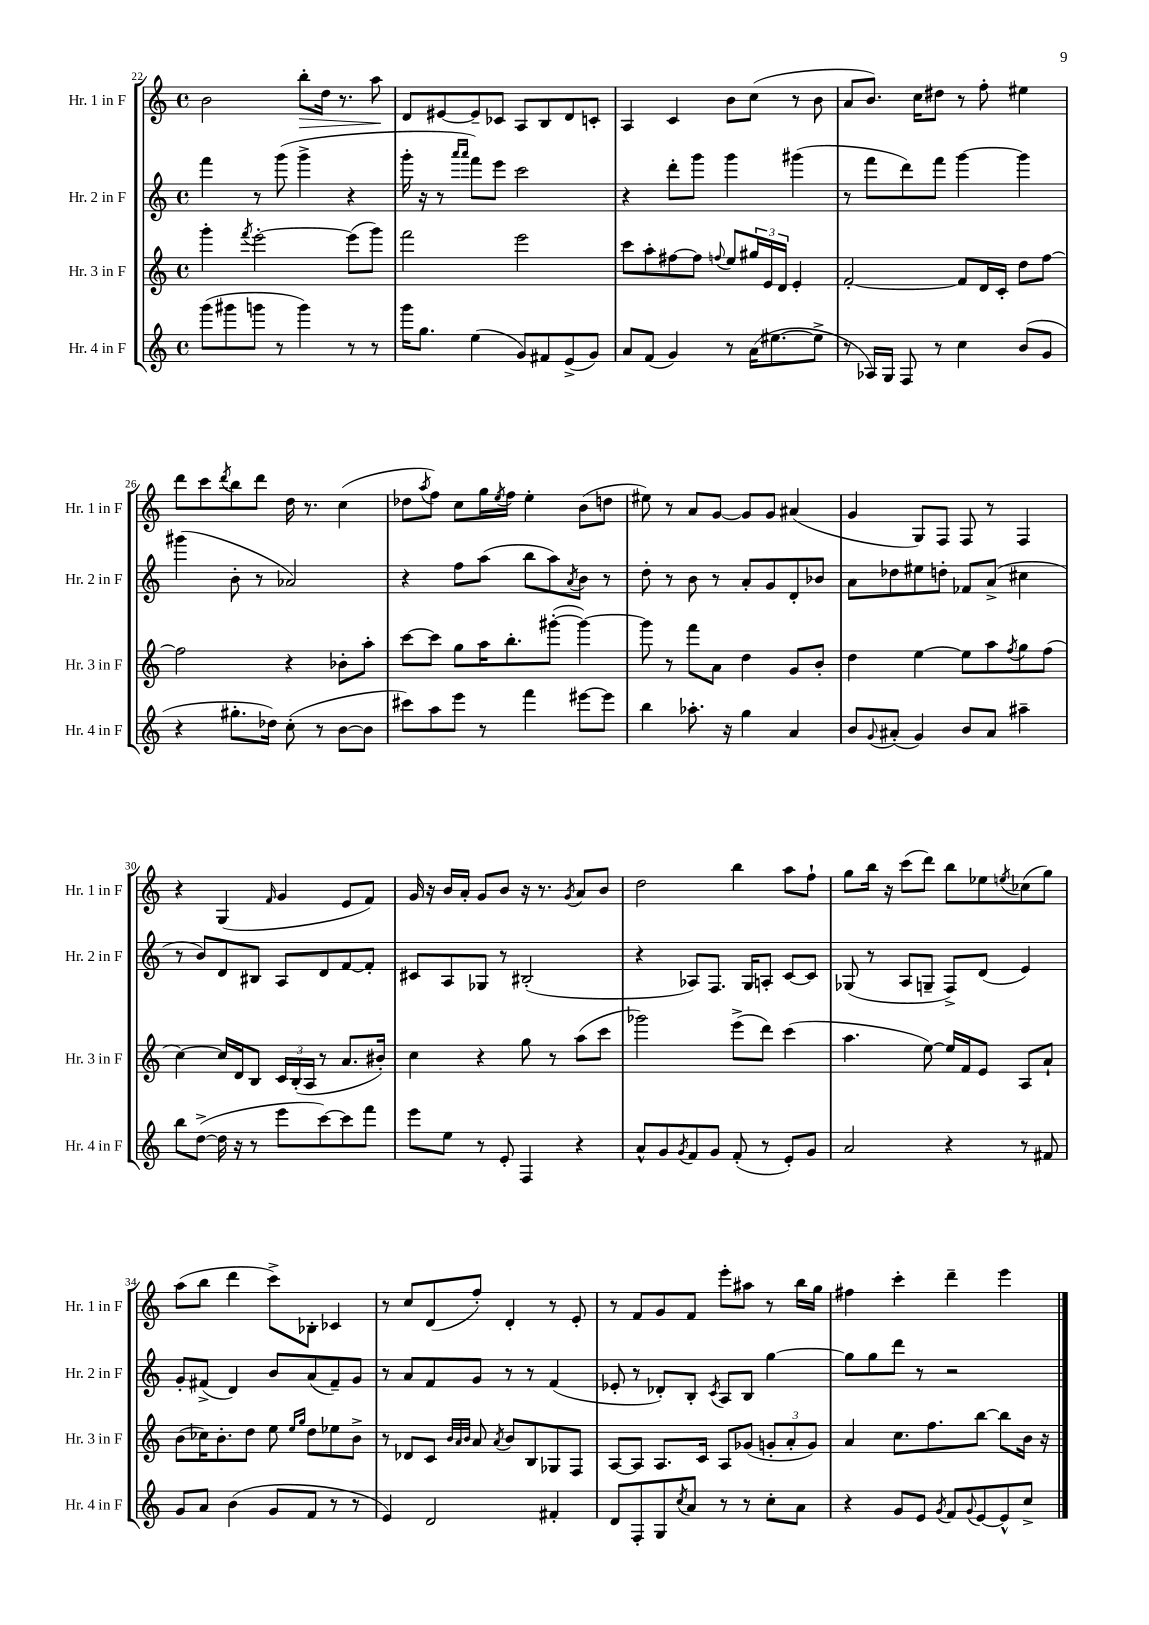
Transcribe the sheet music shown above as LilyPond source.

<<
\new StaffGroup <<
\new Staff = "s0" \with { instrumentName = "Hr. 1 in F" shortInstrumentName = "Hr. 1 in F" } {
    \clef treble \key c \major \defaultTimeSignature \time 4/4
    b'2 b''8-.\> d''16 r8. a''8\! |
    d'8 eis'8~ eis'8-- ces'8 a8 b8 d'8 c'8-. |
    a4 c'4 b'8 c''8( r8 b'8 |
    a'8 b'8.) c''16 dis''8 r8 f''8-. eis''4 |
    d'''8 c'''8 \acciaccatura { d'''8 } b''8 d'''8 d''16 r8. c''4( |
    des''8 \acciaccatura { a''8 } f''8) c''8 g''16 \acciaccatura { e''8 } f''16 e''4-. b'8( d''8 |
    eis''8) r8 a'8 g'8~ g'8 g'8 ais'4( |
    g'4 g8) f8 f8 r8 f4 |
    r4 g4( \grace { f'16 } g'4 e'8 f'8) |
    g'16 r16 b'16 a'16-. g'8 b'8 r16 r8. \acciaccatura { g'8 } a'8 b'8 |
    d''2 b''4 a''8 f''8-! |
    g''8 b''16 r16 c'''8( d'''8) b''8 ees''8 \acciaccatura { e''8 } ces''8( g''8) |
    a''8( b''8 d'''4 c'''8->) bes8-. ces'4 |
    r8 c''8 d'8( f''8-.) d'4-. r8 e'8-. |
    r8 f'8 g'8 f'8 e'''8-. ais''8 r8 b''16 g''16 |
    fis''4 c'''4-. d'''4-- e'''4 \bar "|." |
}
\new Staff = "s1" \with { instrumentName = "Hr. 2 in F" shortInstrumentName = "Hr. 2 in F" } {
    \clef treble \key c \major \defaultTimeSignature \time 4/4
    f'''4 r8 g'''8( g'''4-> r4 |
    g'''16-. r16 r8 \grace { a'''16 a'''16 } f'''8) e'''8 c'''2 |
    r4 d'''8-. g'''8 g'''4 gis'''4( |
    r8 f'''8 d'''8) f'''8 g'''4~ g'''4 |
    gis'''4( b'8-. r8 aes'2) |
    r4 f''8 a''8( b''8 a''8) \acciaccatura { a'8 } b'8 r8 |
    d''8-. r8 b'8 r8 a'8-. g'8 d'8-. bes'8 |
    a'8 des''8 eis''8 d''8-. fes'8 a'8->( cis''4 |
    r8 b'8) d'8 bis8 a8 d'8 f'8~ f'8-. |
    cis'8 a8 ges8 r8 bis2-.( |
    r4 aes8) f8. g16 a8-. c'8~ c'8 |
    ges8( r8 a8 g8-- f8->) d'8( e'4) |
    g'8-. fis'8->( d'4) b'8 a'8( fis'8--) g'8 |
    r8 a'8 f'8 g'8 r8 r8 f'4( |
    ees'8-. r8 des'8-.) b8-. \acciaccatura { c'8 } a8 b8 g''4~ |
    g''8 g''8 d'''8 r8 r2 \bar "|." |
}
\new Staff = "s2" \with { instrumentName = "Hr. 3 in F" shortInstrumentName = "Hr. 3 in F" } {
    \clef treble \key c \major \defaultTimeSignature \time 4/4
    g'''4-. \acciaccatura { f'''8 } e'''2~-. e'''8( g'''8) |
    f'''2 e'''2 |
    c'''8 a''8-. fis''8~ fis''8 \appoggiatura { f''8 } e''8 \tuplet 3/2 { gis''16 e'16 d'16 } e'4-. |
    f'2~-. f'8 d'16 c'16-. d''8 f''8~ |
    f''2 r4 bes'8-. a''8-. |
    c'''8~ c'''8 g''8 a''16 b''8.-. gis'''8~-.( gis'''4~) |
    gis'''8 r8 f'''8 a'8 d''4 g'8 b'8-. |
    d''4 e''4~ e''8 a''8 \acciaccatura { f''8 } g''8 f''8( |
    c''4~) c''16 d'16 b8 \tuplet 3/2 { c'16 b16-.( a16 } r8 a'8. bis'16-.) |
    c''4 r4 g''8 r8 a''8( c'''8 |
    ges'''2) e'''8->( d'''8) c'''4( |
    a''4. e''8~) e''16 f'16 e'8 a8 a'8-! |
    b'8( ces''16) b'8.-. d''8 e''8 \grace { e''16 g''16 } d''8 ees''8 b'8-> |
    r8 des'8 c'8 \grace { b'32 a'32 b'32 } a'8 \acciaccatura { a'8 } b'8 b8 ges8 f8 |
    a8~ a8 a8. c'16 a8 ges'8( \tuplet 3/2 { g'8-. a'8-. g'8) } |
    a'4 c''8. f''8. b''8~ b''8 b'16 r16 \bar "|." |
}
\new Staff = "s3" \with { instrumentName = "Hr. 4 in F" shortInstrumentName = "Hr. 4 in F" } {
    \clef treble \key c \major \defaultTimeSignature \time 4/4
    g'''8( gis'''8 g'''8 r8 g'''4) r8 r8 |
    g'''16 g''8. e''4( g'8) fis'8 e'8->( g'8) |
    a'8 f'8( g'4) r8 a'16( eis''8.~ eis''8-> |
    r8 aes16) g16 f8 r8 c''4 b'8( g'8 |
    r4 gis''8.-. des''16) c''8-.( r8 b'8~ b'8 |
    cis'''8) a''8 e'''8 r8 f'''4 eis'''8~ eis'''8 |
    b''4 aes''8.-. r16 g''4 a'4 |
    b'8 \appoggiatura { g'8 } ais'8-.( g'4) b'8 ais'8 ais''4-- |
    b''8 d''8~->( d''16 r16 r8 e'''8 c'''8~) c'''8 f'''8 |
    e'''8 e''8 r8 e'8-. f4 r4 |
    a'8-^ g'8 \acciaccatura { g'8 } f'8 g'8 f'8-.( r8 e'8-.) g'8 |
    a'2 r4 r8 fis'8 |
    g'8 a'8 b'4( g'8 f'8 r8 r8 |
    e'4) d'2 fis'4-. |
    d'8 f8-. g8 \acciaccatura { c''8 } a'8 r8 r8 c''8-. a'8 |
    r4 g'8 e'8 \acciaccatura { g'8 } f'8 \appoggiatura { g'8 } e'8~ e'8-^ c''8-> \bar "|." |
}
>>
>>
\layout { \context { \Score currentBarNumber = #22 } }
